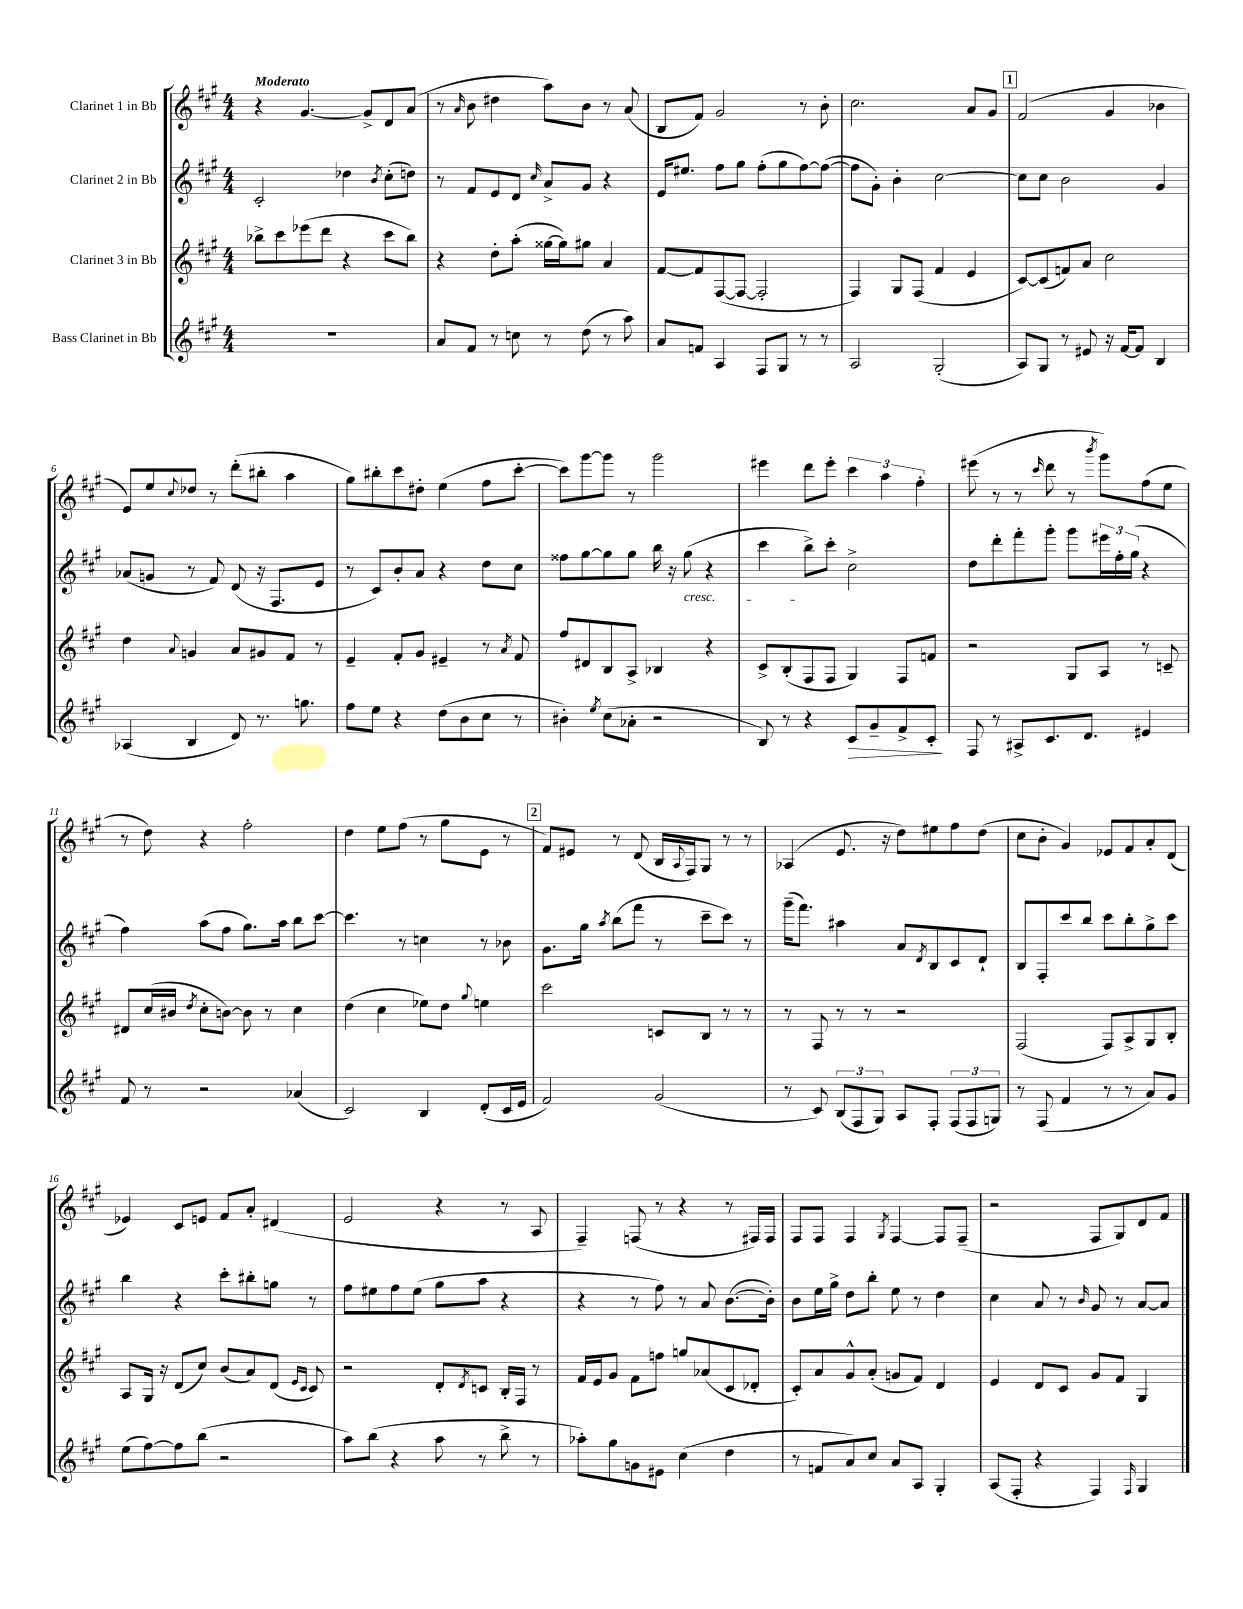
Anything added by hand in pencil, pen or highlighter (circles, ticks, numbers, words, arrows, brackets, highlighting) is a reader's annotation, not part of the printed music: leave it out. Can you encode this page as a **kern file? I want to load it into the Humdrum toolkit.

**kern	**dynam	**kern	**kern	**kern
*part4	*part4	*part3	*part2	*part1
*staff4	*staff4	*staff3	*staff2	*staff1
*I"Bass Clarinet in Bb	*	*I"Clarinet 3 in Bb	*I"Clarinet 2 in Bb	*I"Clarinet 1 in Bb
*clefG2	*	*clefG2	*clefG2	*clefG2
*k[f#c#g#]	*	*k[f#c#g#]	*k[f#c#g#]	*k[f#c#g#]
*M4/4	*	*M4/4	*M4/4	*M4/4
=1	=1	=1	=1	=1
!	!	!	!	!LO:TX:a:B:t=Moderato
1r	.	8bb-X^\L	2c#'/	4r
.	.	8ccc#\	.	.
.	.	(8eee-X\	.	[4.g#/
.	.	8ddd\J	.	.
.	.	4r	4dd-X\	.
.	.	.	.	8g#^/L]
.	.	.	8qb/	.
.	.	8ccc#\L	(8cc#'\L	8d/
.	.	8bb-\J)	8ddn\J)	(8a/J
=2	=2	=2	=2	=2
8a/L	.	4r	8r	8r
.	.	.	.	16qqa/
8f#/J	.	.	8f#/L	8b\
8r	.	8dd'\L	8e/	4dd#X\
8ccn\	.	(8aa'\J	8d/J	.
.	.	.	16qqcc#/	.
8r	.	[16gg##X\LL	8a^/L	8aa\L)
.	.	16gg##\J])	.	.
(8dd\	.	8gg#X\J	8g#/J	8b\J
8r	.	4a/	4r	8r
8aa\)	.	.	.	(8a/
=3	=3	=3	=3	=3
8a/L	.	[8f#/L	16e/KL	8B/L
.	.	.	8.ee#X/J	.
8fn/J	.	8f#/]	.	8f#/J)
4A/	.	([8F#/	8ff#\L	2g#/
.	.	8F#/J_	8gg#\J	.
8F#/L	.	2F#'/]	(8ff#'\L	.
8G#/J	.	.	8gg#\	.
8r	.	.	[8ff#\)	8r
8r	.	.	(8ff#\J_	8b'\
=4	=4	=4	=4	=4
2A/	.	4F#/)	8ff#\L]	2.cc#\
.	.	.	8g#'\J)	.
.	.	8G#/L	4b'\	.
.	.	(8F#/J	.	.
(2G#'/	.	4f#/	[2cc#\	.
.	.	4e/	.	8a/L
.	.	.	.	8g#/J
!!LO:REH:place=s1:t=1
=5	=5	=5	=5	=5
8A/L)	.	[8c#/L)	8cc#\L]	(2f#/
8G#/J	.	(8c#/]	8cc#\J	.
8r	.	8fn/)	2b\	.
8e#X/	.	8a/J	.	.
16r	.	2cc#\	.	4g#/
[16f#/KL	.	.	.	.
8f#/J]	.	.	.	.
4B/	.	.	4g#/	4b-X\
!!LO:LB:g=z
=6	=6	=6	=6	=6
(4A-X/	.	4dd\	(8a-X/L	8e/L)
.	.	.	8gn/J	8ee/
.	.	8qqa/	.	8qqcc#/
4B/	.	4gn/	8r	8dd-X/J
.	.	.	8f#/)	8r
8d/)	.	8a/L	(8d/	(8ddd'\L
8.r	.	8g#X/	16r	8bb#X'\J
.	.	.	8.F#/L	.
.	.	8f#/J	.	4aa\
8.ggn\	.	.	.	.
.	.	8r	8e/J	.
=7	=7	=7	=7	=7
8ff#\L	.	4e~/	8r	8gg#\L)
8ee\J	.	.	8c#/L)	8bb#X'\
4r	.	8f#'/L	8b'/	8ccc#\
.	.	8g#/J	8a/J	8dd#X'\J
(8dd\L	.	4e#X~/	4r	(4ee\
8b\	.	.	.	.
8cc#\J	.	8r	8dd\L	8ff#\L
.	.	8qa/	.	.
8r	.	8f#/	8cc#\J	[8ccc#'\J
=8	=8	=8	=8	=8
4b#X'\)	.	8ff#/L	8ff##X\L	8ccc#\L])
.	.	8d#X/	[8gg#\	[8ggg#\
8qee/	.	.	.	.
(8cc#\L	.	8B/	8gg#\]	8ggg#\J]
8a-X'\J	.	8A^/J	8gg#\J	8r
2r	.	4B-X/	16bb\	2ggg#\
.	.	.	16r	.
!	!	!	!LO:TX:b:i:t=cresc.	!
.	.	.	(8gg#\	.
.	.	4r	4r	.
=9	=9	=9	=9	=9
8B/)	.	8c#^/L	4ccc#\	4eee#X\
8r	.	(8B'/	.	.
4r	.	8F#/	8bb^\L)	8ddd\L
.	.	8F#/J	8ccc#'\J	8eee#'\J
!	!LO:HP:b	!	!	!
8c#/L	>	4G#/)	2cc#^\	6ccc#\
8g#~/	.	.	.	.
.	.	.	.	6aa\
8f#^/	.	8F#/L	.	.
.	.	.	.	6ff#'\
8c#'/J	.	8fn/J	.	.
.	]	.	.	.
=10	=10	=10	=10	=10
8F#/	.	2r	8dd\L	(8eee#X\
8r	.	.	8ddd'\	8r
8A#X^/L	.	.	8fff#'\	8r
.	.	.	.	16qqccc#/
8.c#/	.	.	8ggg#'\J	8ddd\
.	.	8G#/L	8ggg#\L	8r
8.d/J	.	.	.	.
.	.	.	.	8qbbb/
.	.	8A/J	24eee#X\L	8ggg#\L)
.	.	.	24ff#'\	.
.	.	.	(24gg#\JJ	.
4e#X/	.	8r	4r	(8ff#\
.	.	8cn~/	.	8ee\J
!!LO:LB:g=z
=11	=11	=11	=11	=11
8f#/	.	8d#X/L	4ff#\)	8r
8r	.	(16cc#/L	.	8dd\)
.	.	16b#X/JJ	.	.
.	.	8qdd/	.	.
2r	.	8cc#'\L	(8aa\L	4r
.	.	[8bn\J)	8ff#\J	.
.	.	8b\]	8.gg#\L)	2ff#'\
.	.	8r	.	.
.	.	.	16aa\Jk	.
(4a-X/	.	4cc#\	8bb\L	.
.	.	.	[8ccc#\J	.
=12	=12	=12	=12	=12
2c#/)	.	(4dd\	4.ccc#\]	4dd\
.	.	4cc#\	.	8ee\L
.	.	.	8r	(8ff#\J
4B/	.	8ee-X\L)	4ccn\	8r
.	.	8dd\J	.	8gg#\L
.	.	8qqgg#/	.	.
(8d'/L	.	4een\	8r	8e\J
16c#/L	.	.	8b-X\	8r
16e/JJ	.	.	.	.
!!LO:REH:place=s1:t=2
=13	=13	=13	=13	=13
2f#/)	.	2ccc#\	8.g#\L	8f#/L)
.	.	.	.	8e#X/J
.	.	.	16gg#\Jk	.
.	.	.	8qaa/	.
.	.	.	(8bb\L	8r
.	.	.	8fff#\J	(8d/
(2g#/	.	8cn/L	8r	16B/LL
.	.	.	.	8qqA/
.	.	.	.	16F#/J)
.	.	8B/J	8ccc#~\L	8G#/J
.	.	8r	8ccc#\J)	8r
.	.	8r	8r	8r
=14	=14	=14	=14	=14
8r	.	8r	(16ggg#~\KL	(4A-X/
.	.	.	8.fff#\J)	.
8c#/)	.	8F#/	.	.
(12B/L	.	8r	4aa#X\	8.e/
12F#/	.	.	.	.
.	.	8r	.	.
12G#/J)	.	.	.	.
.	.	.	.	16r
8A/L	.	2r	8a/L	8dd\L)
.	.	.	8qd/	.
8F#'/J	.	.	8B/	8ee#X\
(12F#/L	.	.	8c#/	8ff#\
12F#/	.	.	.	.
.	.	.	8d`/J	(8dd\J
12Gn/J)	.	.	.	.
=15	=15	=15	=15	=15
8r	.	(2F#/	8B/L	8cc#\L
(8F#/	.	.	8F#'/	8b'\J
4f#/	.	.	8ccc#/	4g#/)
.	.	.	8bb/J	.
8r	.	8F#/L)	8ccc#\L	8e-X/L
8r	.	8A^/	8bb'\	8f#/
8a/L)	.	8G#/	8gg#^\	8a'/
8g#/J	.	8B'/J	8ccc#\J	(8d/J
!!LO:LB:g=z
=16	=16	=16	=16	=16
(8ee\L	.	8A/L	4bb\	4e-X/)
[8ff#\)	.	16G#/Jk	.	.
.	.	16r	.	.
8ff#\]	.	(8d/L	4r	8c#/L
(8bb\J	.	8cc#/J)	.	8en/J
2r	.	(8b/L	8ccc#'\L	8f#/L
.	.	8a/)	8bb#X'\	8a'/J
.	.	(8d/J	8ggn\J	(4d#X/
.	.	16qqe/LL	.	.
.	.	16qqc#/JJ	.	.
.	.	8c#/)	8r	.
=17	=17	=17	=17	=17
8aa\L)	.	2r	8ff#\L	2e/
(8bb\J	.	.	8ee#X\	.
4r	.	.	8ff#\	.
.	.	.	(8ee#\J	.
8aa\	.	8d'/L	8gg#\L	4r
.	.	8qd/	.	.
8r	.	8cn/J	8aa\J	.
8bb^\	.	16B'/LL	4r	8r
.	.	16F#/JJ	.	.
8r	.	8r	.	8A/
=18	=18	=18	=18	=18
8aa-X'\L)	.	16f#/LL	4r	4F#~/)
.	.	16e/J	.	.
8gg#\	.	8g#/J	.	.
8gn\	.	8f#\L	8r	(8Fn/
8e#X\J	.	8ffn\J	8ff#\)	8r
(4cc#\	.	8ggn/L	8r	4r
.	.	(8a-X/	8a/	.
4dd\	.	8c#/	([8.b\L	8r
.	.	8d-X'/J	.	16F#X/LL)
.	.	.	16b'\Jk])	16F#/JJ
=19	=19	=19	=19	=19
8r	.	8c#'/L)	8b\L	8F#/L
8fn/L	.	8a/	16ee\L	8F#/J
.	.	.	16gg#^\JJ	.
8a/)	.	8g#^^/	8dd\L	4F#/
8cc#/J	.	(8a'/J	8bb'\J	.
.	.	.	.	8qG#/
8a/L	.	8gn/L	8ee\	[4F#/
8A/J	.	8f#/J)	8r	.
4G#'/	.	4d/	4dd\	8F#/L]
.	.	.	.	(8F#~/J
=20	=20	=20	=20	=20
(8A/L	.	4e/	4cc#\	2r
8F#'/J	.	.	.	.
4r	.	8d/L	8a/	.
.	.	8c#/J	8r	.
.	.	.	16qqb/	.
4F#/)	.	8g#/L	8g#/	8F#/L
.	.	8f#/J	8r	8G#/)
16qqF#/	.	.	.	.
4G#/	.	4G#/	[8a/L	8d/
.	.	.	8a/J]	8f#/J
==	==	==	==	==
*-	*-	*-	*-	*-
